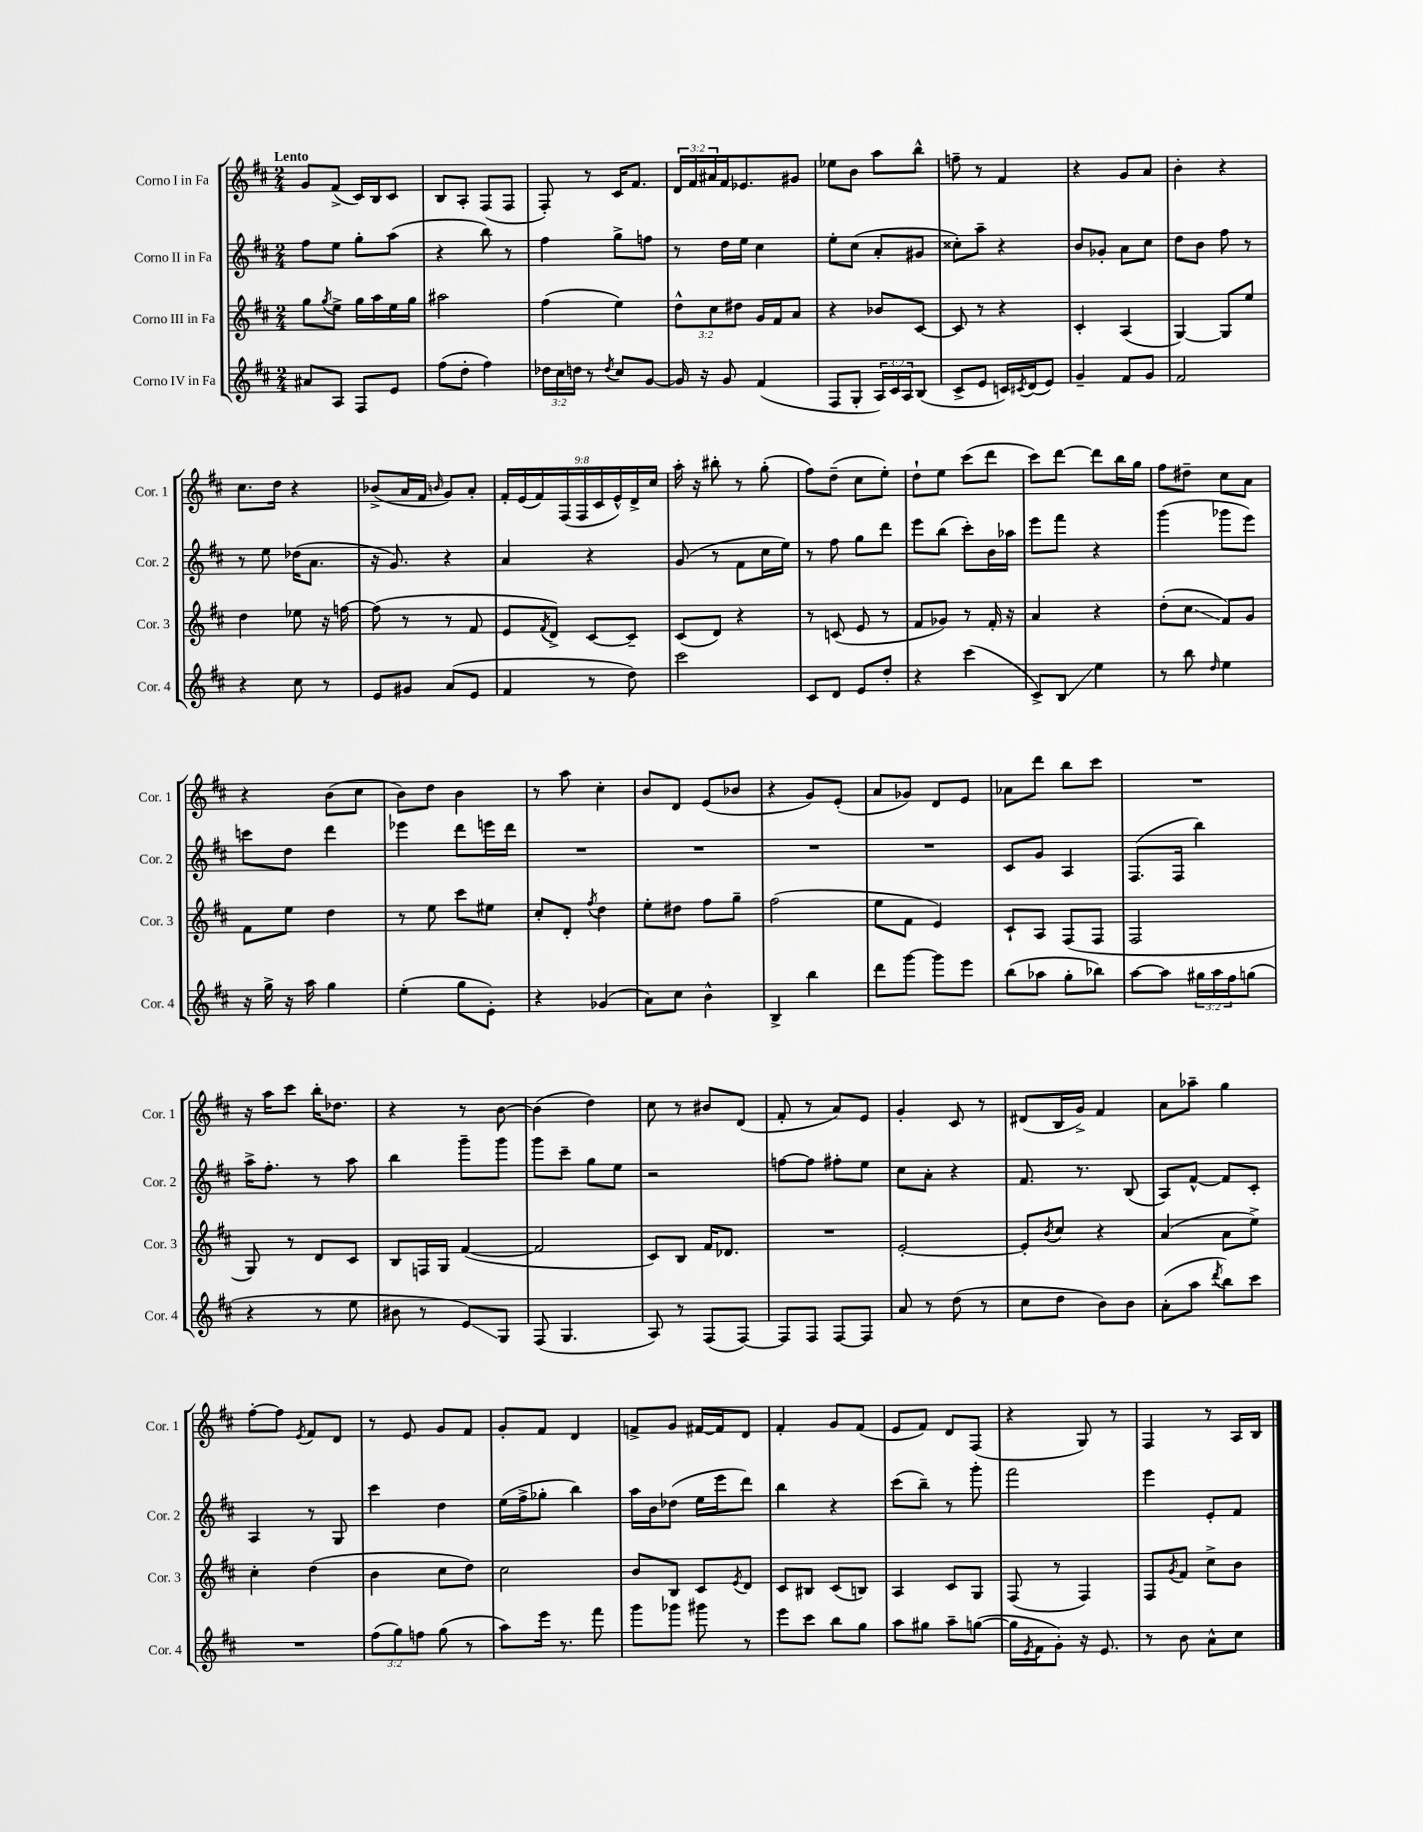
<<
\new StaffGroup <<
\new Staff = "s0" \with { instrumentName = "Corno I in Fa" shortInstrumentName = "Cor. 1" } {
    \clef treble \key d \major \numericTimeSignature \time 2/4 \override Staff.TupletNumber.text = #tuplet-number::calc-fraction-text \tempo "Lento"
    g'8 fis'8->( cis'16) b16 cis'8 |
    b8 a8-. fis8( fis8 |
    fis8-.) r8 cis'16 fis'8. |
    \tuplet 3/2 { d'16 fis'16 ais'16 } fis'16 ees'8. gis'8 |
    ees''8 b'8 a''8 b''8-^ |
    f''8-- r8 fis'4 |
    r4 g'8 a'8 |
    b'4-. r4 |
    cis''8. d''16 r4 |
    bes'8->( a'16 fis'16 \grace { b'16 } g'8) a'8-. |
    \tuplet 9/8 { fis'16-. e'16( fis'16) fis16( fis16 cis'16 e'16-^) d'16-> cis''16 } |
    a''16-. r16 bis''8-. r8 g''8-.( |
    fis''8) d''8--( cis''8 e''8-.) |
    d''8-! e''8 cis'''8( d'''8 |
    cis'''8) d'''8~ d'''8 b''16 g''16 |
    fis''8 dis''8-- cis''8 a'8 |
    r4 b'8( cis''8 |
    b'8) d''8 b'4 |
    r8 a''8 cis''4-. |
    b'8 d'8 e'8( bes'8 |
    r4 g'8) e'8-.( |
    a'8 ges'8) d'8 e'8 |
    aes'8 d'''8 b''8 cis'''8 |
    R2 |
    r16 a''16 cis'''8 b''16-. des''8. |
    r4 r8 b'8~ |
    b'4( d''4) |
    cis''8 r8 bis'8 d'8( |
    fis'8-. r8 a'8) e'8 |
    g'4-. cis'8 r8 |
    dis'8( b16 g'16->) fis'4 |
    a'8 aes''8-- g''4 |
    fis''8~-. fis''8 \acciaccatura { e'8 } fis'8 d'8 |
    r8 e'8 g'8 fis'8 |
    g'8-. fis'8 d'4 |
    f'8-> g'8 fis'16~ fis'16 d'8 |
    fis'4-. g'8 fis'8( |
    e'8 fis'8) d'8 fis8( |
    r4 g8) r8 |
    fis4 r8 a16 b16 \bar "|." |
}
\new Staff = "s1" \with { instrumentName = "Corno II in Fa" shortInstrumentName = "Cor. 2" } {
    \clef treble \key d \major \numericTimeSignature \time 2/4
    fis''8 e''8 g''8-. a''8( |
    r4 b''8) r8 |
    fis''4 g''8-> f''8 |
    r8 d''16 e''16 cis''4 |
    e''8-. cis''8( a'8-. gis'8 |
    cisis''8-.) a''8-- r4 |
    b'8 ges'8-. a'8 cis''8 |
    d''8 b'8 fis''8 r8 |
    r8 e''8 des''16( a'8. |
    r16 g'8.) r4 |
    a'4 r4 |
    g'8( r8 fis'8 cis''16 e''16) |
    r8 fis''8 g''8 d'''8 |
    e'''8 b''8( cis'''8-.) b'16 aes''16 |
    e'''8 fis'''8 r4 |
    g'''4( ges'''8 e'''8) |
    c'''8 d''8 d'''4 |
    ees'''4 d'''8 e'''16 d'''16 |
    R2 |
    R2 |
    R2 |
    R2 |
    cis'8 g'8 a4 |
    fis8.( fis16 b''4) |
    a''16-> fis''8.-. r8 a''8 |
    b''4 g'''8-- g'''8 |
    g'''8 cis'''8-- g''8 e''8 |
    r2 |
    f''8~ f''8 fis''8-. e''8 |
    cis''8 a'8-. r4 |
    fis'8. r8. b8( |
    a8) fis'8~-^ fis'8 cis'8-. |
    a4 r8 g8 |
    cis'''4 d''4 |
    e''16( fis''16-> ges''8-. b''4) |
    a''16 b'16 des''8( e''16 e'''16 d'''8) |
    b''4 r4 |
    cis'''8( b''8--) r8 g'''8-. |
    fis'''2 |
    e'''4 e'8-. fis'8 \bar "|." |
}
\new Staff = "s2" \with { instrumentName = "Corno III in Fa" shortInstrumentName = "Cor. 3" } {
    \clef treble \key d \major \numericTimeSignature \time 2/4 \override Staff.TupletNumber.text = #tuplet-number::calc-fraction-text
    g''8 \acciaccatura { g''8 } e''8-> g''16 a''16 e''16 g''16 |
    ais''2 |
    fis''4( e''4) |
    \tuplet 3/2 { d''8-^ cis''8 dis''8 } g'16 fis'16 a'8 |
    r4 bes'8 cis'8~ |
    cis'8 r8 r4 |
    cis'4-. a4( |
    g4~) g8 e''8 |
    d''4 ees''8 r16 f''16~ |
    f''8( r8 r8 fis'8 |
    e'8 \acciaccatura { fis'8 } d'8->) cis'8~ cis'8-- |
    cis'8( d'8) r4 |
    r8 c'8( e'8 r8 |
    fis'8 ges'8) r8 fis'16-. r16 |
    a'4 r4 |
    d''8-.( cis''8\glissando fis'8) g'8 |
    fis'8 e''8 d''4 |
    r8 e''8 cis'''8 eis''8 |
    cis''8-. d'8-. \acciaccatura { fis''8 } d''4 |
    e''8-. dis''8 fis''8 g''8-- |
    fis''2( |
    e''8 fis'8 e'4) |
    cis'8-! a8 fis8( fis8 |
    fis2 |
    g8) r8 d'8 cis'8 |
    b8 f16 g16 fis'4~( |
    fis'2 |
    cis'8) b8 fis'16 des'8. |
    R2 |
    e'2~-. |
    e'8-. \acciaccatura { b'8 } cis''8 r4 |
    a'4( a'8 e''8->) |
    cis''4-. d''4( |
    b'4 cis''8 d''8) |
    cis''2 |
    b'8 b8 cis'8 \acciaccatura { e'8 } d'8 |
    cis'8 bis8 cis'8( b8) |
    a4 cis'8 g8 |
    fis8( r8 fis4) |
    fis8 \acciaccatura { g'8 } fis'8 cis''8-> b'8 \bar "|." |
}
\new Staff = "s3" \with { instrumentName = "Corno IV in Fa" shortInstrumentName = "Cor. 4" } {
    \clef treble \key d \major \numericTimeSignature \time 2/4 \override Staff.TupletNumber.text = #tuplet-number::calc-fraction-text
    ais'8 a8 fis8 e'8 |
    fis''8( d''8-. fis''4) |
    \tuplet 3/2 { des''16 cis''16 d''16 } r8 \acciaccatura { d''8 } cis''8 g'8~ |
    g'16 r16 g'8 fis'4( |
    fis8 g8-. \tuplet 3/2 { a16) cis'16 a16 } b8( |
    cis'8-> e'8 c'16) \acciaccatura { cis'8 } d'16( e'8) |
    g'4-- fis'8 g'8 |
    fis'2 |
    r4 cis''8 r8 |
    e'8 gis'8 a'8( e'8 |
    fis'4 r8 d''8) |
    cis'''2 |
    cis'8 d'8 e'8 d''8-. |
    r4 cis'''4( |
    cis'8->) b8\glissando e''4 |
    r8 b''8 \grace { d''16 } e''4 |
    r16 g''16-> r16 a''16 g''4 |
    e''4-.( g''8 e'8-.) |
    r4 ges'4( |
    a'8) cis''8 b'4-^ |
    b4-> b''4 |
    d'''8 g'''8~ g'''8 e'''8 |
    b''8( aes''8 g''8-. bes''8) |
    a''8~ a''8 \tuplet 3/2 { gis''16 a''16 fis''16 } g''8( |
    r4 r8 e''8 |
    bis'8 r8 e'8\glissando) g8 |
    fis8( g4. |
    a8) r8 fis8( fis8~) |
    fis8 fis8 fis8~ fis8 |
    a'8 r8 d''8( r8 |
    cis''8 d''8 b'8) b'8 |
    a'8-.( a''8 \acciaccatura { d'''8 } b''8) cis'''8 |
    R2 |
    \tuplet 3/2 { fis''8( g''8) f''8 } g''8( r8 |
    a''8) e'''16 r8. fis'''8 |
    g'''8 ges'''8 gis'''8 r8 |
    e'''8 cis'''8 b''8 g''8 |
    a''8 gis''8 a''8-- g''8~( |
    g''16 \acciaccatura { e'8 } fis'16 g'8-.) r16 e'8. |
    r8 b'8 a'8-^ cis''8 \bar "|." |
}
>>
>>
\layout { \context { \Score \remove "Bar_number_engraver" } }
